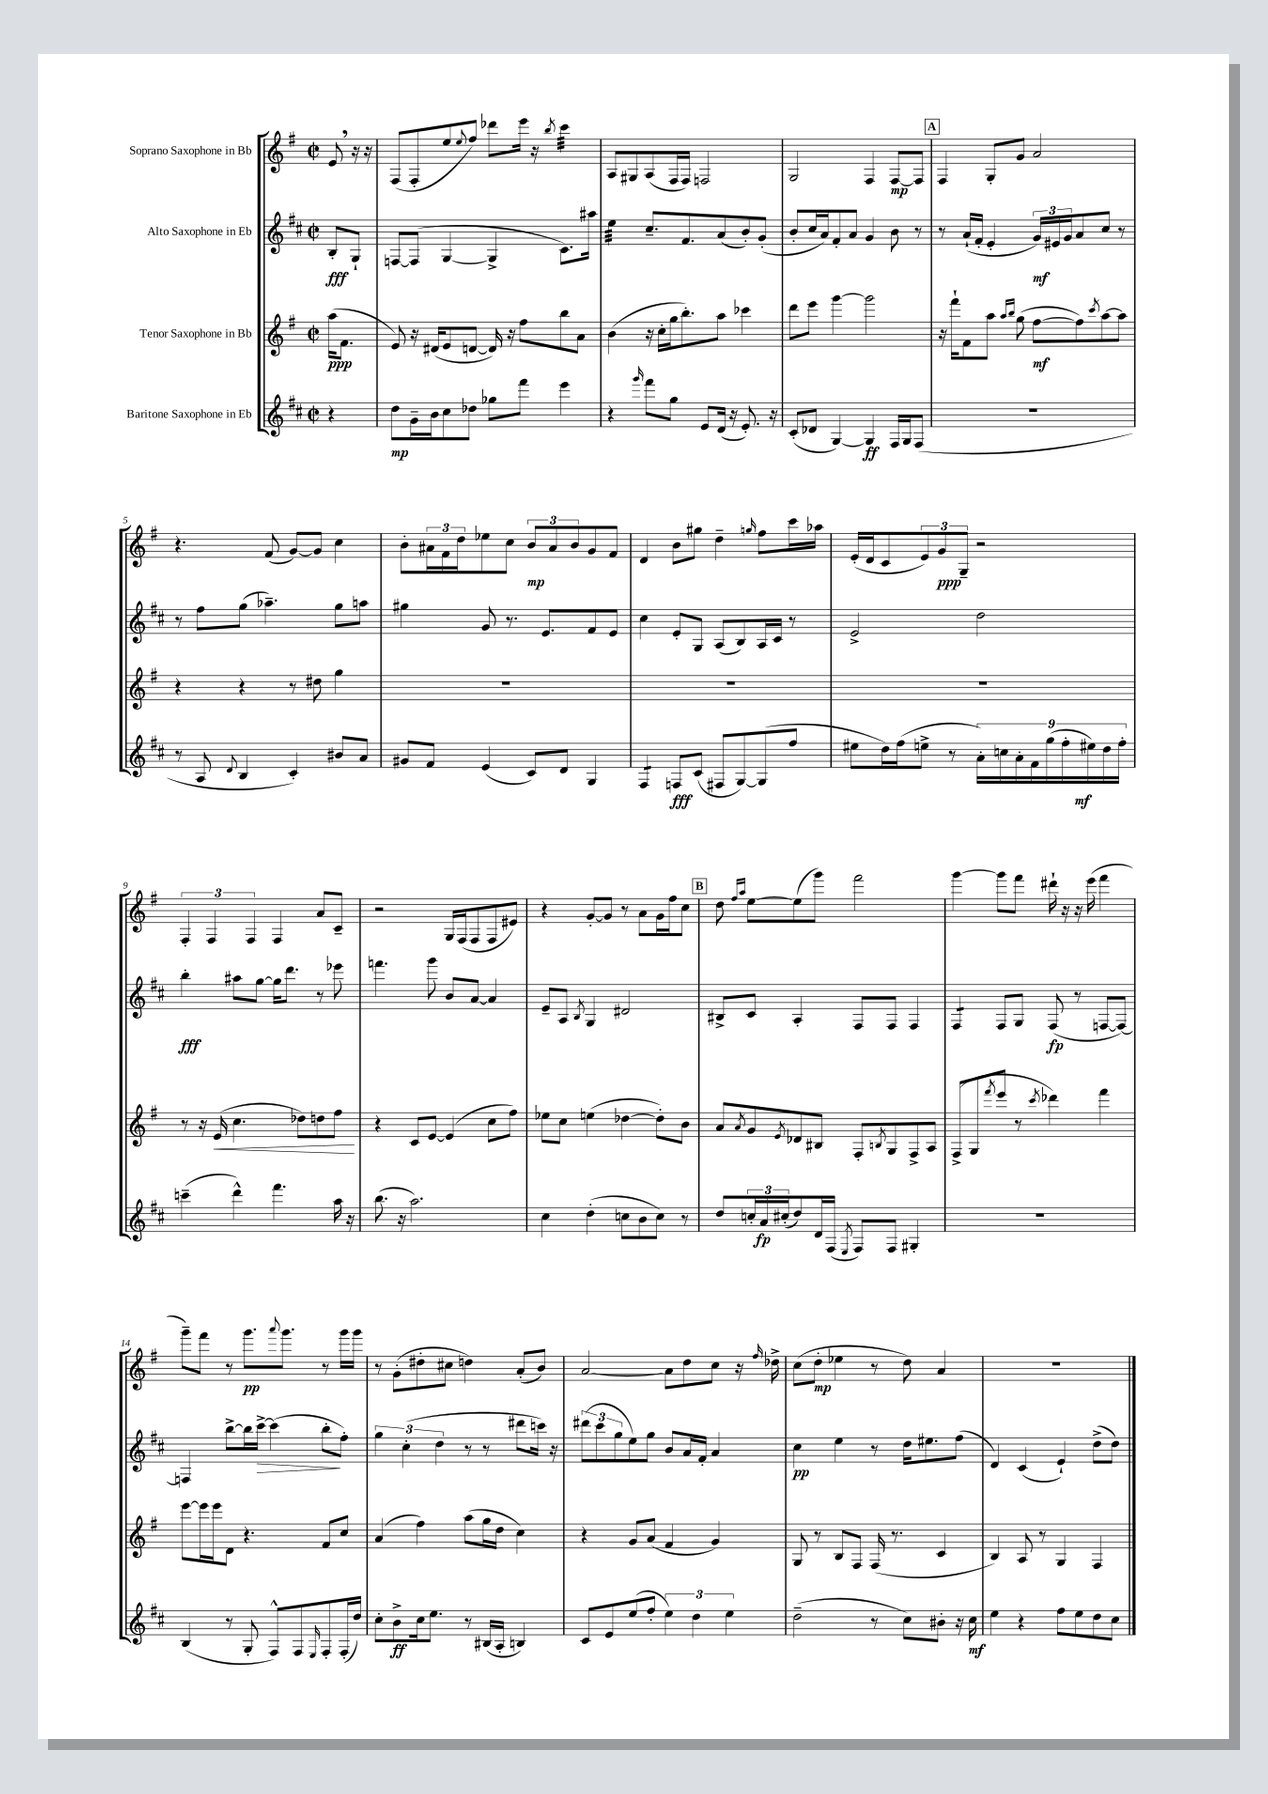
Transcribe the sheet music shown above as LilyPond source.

<<
\new StaffGroup <<
\new Staff = "s0" \with { instrumentName = "Soprano Saxophone in Bb" } {
    \clef treble \key g \major \defaultTimeSignature \time 2/2 \partial 4
    e'8 \breathe r16 r16 |
    fis8( fis8-. e''8 \appoggiatura { e''8 } fis''8) des'''8 e'''16 r16 \acciaccatura { b''8 } c'''4:32 |
    a8 gis8 a8( fis16 fis16) f2 |
    g2 fis4 fis8~\mp fis8 |
    \mark \markup { \box "A" } fis4 g8-. g'8 a'2 |
    r4. fis'8( g'8~) g'8 c''4 |
    b'8-. \tuplet 3/2 { ais'16 fis'16 d''16 } ees''8 c''8 \tuplet 3/2 { b'8\mp ais'8 b'8 } g'8 fis'8 |
    d'4 b'8 gis''8 d''4-- \grace { g''16 } fis''8 c'''16 aes''16 |
    e'16-.( d'16 c'8 \tuplet 3/2 { e'8) g'8\ppp g8-- } r2 |
    \tuplet 3/2 { fis4-. fis4 fis4 } fis4 a'8 c'8-- |
    r2 g16 fis16( fis8 fis8 eis'8) |
    r4 g'8~-. g'8 r8 a'8 g'16 fis''16 c''8 |
    \mark \markup { \box "B" } d''8 \grace { fis''16 a''16 } e''8~ e''8( g'''8) fis'''2 |
    g'''4~ g'''8 fis'''8 dis'''16-! r16 r16 e'''16( fis'''4 |
    g'''8--) fis'''8 r8 g'''8.\pp \appoggiatura { a'''8 } g'''8. r8 g'''16 g'''16 |
    r8 g'8-.( dis''8-. cis''8 d''4) a'8-.( b'8) |
    a'2~ a'8 d''8 c''8 r16 \grace { fis''16 } des''16-> |
    c''8( d''8-.\mp ees''4 r8 d''8) a'4 |
    R1 \bar "|." |
}
\new Staff = "s1" \with { instrumentName = "Alto Saxophone in Eb" } {
    \clef treble \key d \major \defaultTimeSignature \time 2/2 \partial 4
    b8-.\fff g8-! |
    f8~ f8( g4~ g4-> cis'8.) ais''16 |
    e''4:32 cis''8.-- fis'8. a'8( b'8-.) g'8-.( |
    b'8-. cis''16 a'16) fis'8-. a'8 g'4 b'8 r8 |
    \mark \markup { \box "A" } r8 a'16-!( fis'16-. e'4-. \tuplet 3/2 { g'16\mf) eis'16 g'16 } a'8 cis''8 r8 |
    r8 fis''8 g''8( aes''4.--) g''8 a''8 |
    gis''4 g'8 r8. e'8. fis'8 e'8 |
    cis''4 e'8-. g8 a8( b8) a16 cis'16 r8 |
    e'2-> d''2 |
    b''4-.\fff ais''8 g''8~ g''16 d'''8. r8 ees'''8 |
    f'''4. g'''8 b'8 a'8~ a'4 |
    e'8-- a8 \acciaccatura { b8 } g4 dis'2 |
    \mark \markup { \box "B" } bis8-> cis'8 a4-. fis8 fis8 fis4 |
    fis4:8 fis8 g8 fis8\fp( r8 f8~ f8~) |
    f4 b''8~-> b''16 cis'''16~->\> cis'''4( b''8-.\! fis''8-.) |
    \tuplet 3/2 { g''4 cis''4-.( d''4 } r8 r8 dis'''8 c'''16) r16 |
    \tuplet 3/2 { dis'''8( cis'''8 g''8 } e''8) g''8 b'8 a'16 fis'16-. a'4 |
    cis''4\pp e''4 r8 d''16 eis''8. fis''8( |
    d'4) cis'4( e'4-!) d''8->( d''8) \bar "|." |
}
\new Staff = "s2" \with { instrumentName = "Tenor Saxophone in Bb" } {
    \clef treble \key g \major \defaultTimeSignature \time 2/2 \partial 4
    a''16\ppp( fis'8. |
    e'8) r16 dis'16( e'8 d'8~ d'16) r16 fis''8 b''8 a'8 |
    b'4( r16 c''16-. g''16 b''8.-.) a''8 ces'''4 |
    d'''8 e'''8 g'''4~ g'''2 |
    \mark \markup { \box "A" } r16 fis'''16-! fis'8 a''8 \grace { a''16 b''16 } g''8( fis''8~\mf fis''8) \acciaccatura { c'''8 } a''8~ a''8 |
    r4 r4 r8 dis''8 g''4 |
    R1 |
    R1 |
    R1 |
    r8 r16 e'16\<( c''4. des''8) d''8 fis''8\! |
    r4 c'8 e'8~ e'4( c''8 fis''8) |
    ees''8 c''8 e''4( des''4~ des''8-.) b'8 |
    \mark \markup { \box "B" } a'8 \acciaccatura { a'8 } g'8 \acciaccatura { e'8 } des'8 bis8 fis8-. \acciaccatura { b8 } g8 fis8-> a8 |
    fis8->( g8 \acciaccatura { fis'''8 } e'''8 r8 \acciaccatura { c'''8 } des'''4) fis'''4 |
    e'''8~ e'''16 e'''16 d'8 r4. fis'8 c''8 |
    a'4( fis''4) a''8( g''16 d''16 c''4) |
    r4 g'8 a'8( fis'4 g'4) |
    g8 r8 b8 fis8 fis16( r8. c'4 |
    b4) a8 r8 g4 fis4 \bar "|." |
}
\new Staff = "s3" \with { instrumentName = "Baritone Saxophone in Eb" } {
    \clef treble \key d \major \defaultTimeSignature \time 2/2 \partial 4
    r4 |
    d''8\mp g'16-- b'16 cis''8 des''8 ges''8 fis'''8 e'''4 |
    r4 \grace { g'''16 } fis'''8 g''8 e'8 d'16( r16 e'8.-.) r16 |
    cis'8-.( des'8 g4~) g4\ff fis16 g16 fis8( |
    \mark \markup { \box "A" } R1 |
    r8 a8 \appoggiatura { d'8 } b4 cis'4-.) bis'8 a'8 |
    gis'8 fis'8 e'4( cis'8) d'8 g4 |
    fis4:8 f8\fff cis'8( fis8 g8~) g8( fis''8 |
    eis''8 d''16) fis''16( e''8-> r8 \tuplet 9/8 { a'16-.) c''16 a'16-. fis'16 g''16( fis''16-. eis''16\mf) d''16 fis''16-. } |
    c'''4--( d'''4-^) fis'''4. a''16 r16 |
    b''8.( r16 a''2.) |
    cis''4 d''4-.( c''8 b'8 c''8) r8 |
    \mark \markup { \box "B" } d''8 \tuplet 3/2 { c''16-. a'16\fp cis''16-.( } d''8) d'16 fis16( \acciaccatura { e8 } fis8) fis8 gis4-. |
    R1 |
    b4( r8 g8-. fis8-^) fis8 \grace { e16 } fis8-. fis16-.( d''16) |
    cis''8-. b'8->\ff cis''16 e''8. r8 bis16( a16-. b4) |
    cis'8 e'8 e''8( fis''8-. \tuplet 3/2 { e''4) d''4 e''4 } |
    d''2--( r8 cis''8) bis'8-. r16 cis''16\mf |
    e''4 r4 fis''8 e''8 d''8 cis''8 \bar "|." |
}
>>
>>
